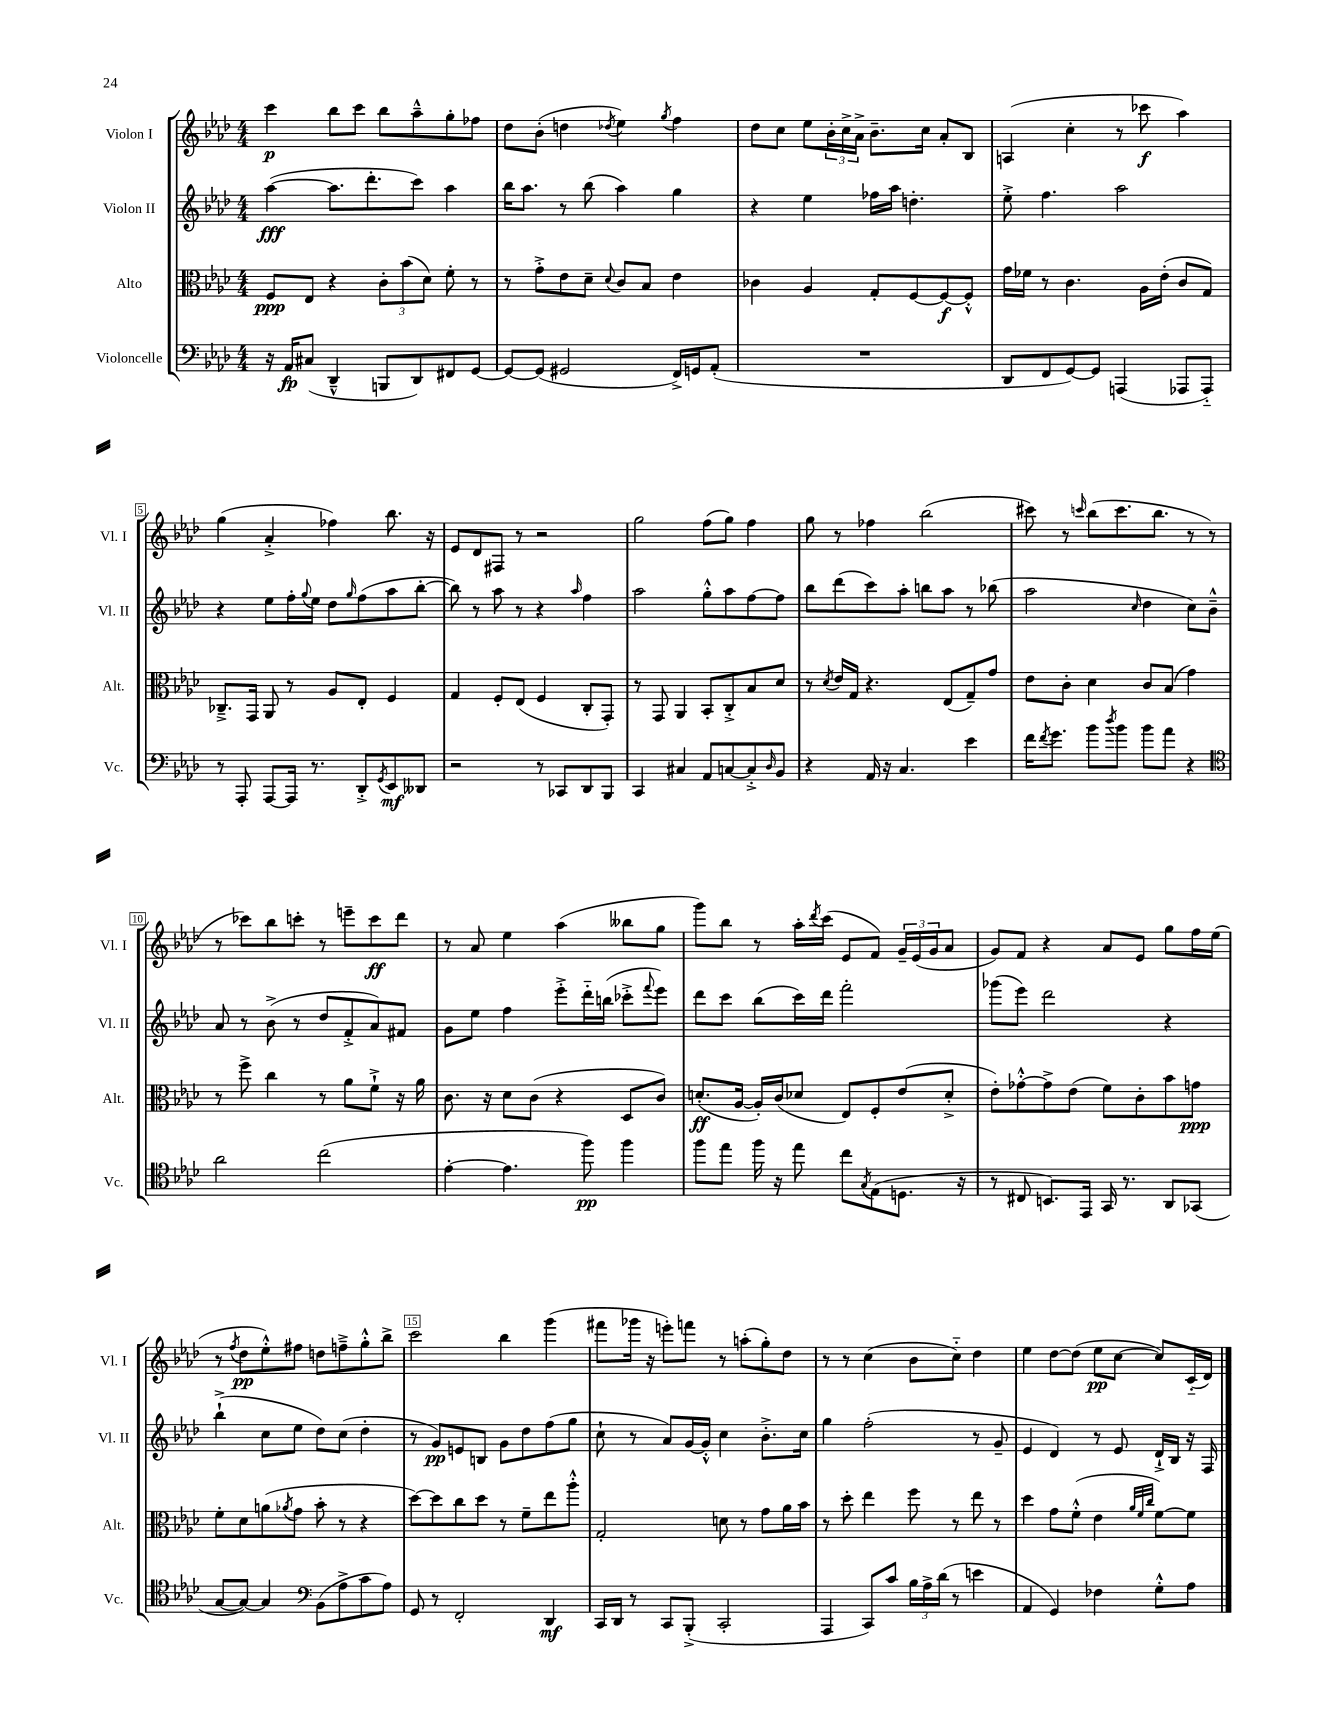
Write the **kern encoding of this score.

**kern	**kern	**kern	**kern
*staff4	*staff3	*staff2	*staff1
*clefF4	*clefC3	*clefG2	*clefG2
*k[b-e-a-d-]	*k[b-e-a-d-]	*k[b-e-a-d-]	*k[b-e-a-d-]
*M4/4	*M4/4	*M4/4	*M4/4
16r	8F	([4aa-	4ccc
16AA-	.	.	.
(8C#	8E-	.	.
4DD-~^^	4r	8.aa-]	8bb-
.	.	.	8ccc
.	.	8.ddd-'	.
8BBB	12c'	.	8bb-
.	(12b-	.	.
8DD-)	.	8ccc)	8aa-~^^
.	12d-)	.	.
8FF#	8f'	4aa-	8gg'
[8GG	8r	.	8ff-
=	=	=	=
8GG_	8r	16bb-	8dd-
.	.	8.aa-	.
(8GG]	8g'^	.	(8b-'
2GG#	8e-	8r	4dd
.	8d-~	(8bb-	.
.	8qqd-	.	8qdd-
.	8c	4aa-)	4ee-)
.	8B-	.	.
.	.	.	8qgg
16FF^)	4e-	4gg	4ff
16GG	.	.	.
(8AA-'	.	.	.
=	=	=	=
1r	4c-	4r	8dd-
.	.	.	8cc
.	4A-	4ee-	8ee-
.	.	.	24b-'
.	.	.	24cc^
.	.	.	24a-^
.	8G'	16ff-	8.b-~
.	.	16aa-	.
.	[8F	4.dd'	.
.	.	.	16cc
.	8F_	.	8a-'
.	8F'^^]	.	8B-
=	=	=	=
8DD-	16g	8ee-'^	(4A
.	16f-	.	.
8FF	8r	4.ff	.
[8GG)	4.c	.	4cc'
8GG]	.	.	.
(4AAA	.	2aa-	8r
.	16A-	.	8ccc-
.	(16e-'	.	.
8AAA-	8c	.	4aa-)
8AAA-'~)	8G)	.	.
=	=	=	=
8r	8.C-~^	4r	(4gg
8AAA-'	.	.	.
.	16GG	.	.
[8AAA-	8AA-	8ee-	4a-'^
16AAA-]	8r	16ff'	.
.	.	8qqgg	.
8.r	.	16ee-	.
.	8A-	8dd-	4ff-)
.	.	16qqgg	.
8DD-'^	8E-'	(8ff	.
8qGG	.	.	.
8EE-	4F	8aa-	8.bb-
8DD--	.	[8bb-'	.
.	.	.	16r
=	=	=	=
2r	4G	8bb-])	8e-
.	.	8r	8d-
.	8F'	8aa-	8F#
.	(8E-	8r	8r
8r	4F	4r	2r
8CC-	.	.	.
.	.	16qqaa-	.
8DD-	8C'	4ff	.
8BBB-	8GG')	.	.
=	=	=	=
4CC	8r	2aa-	2gg
.	8GG	.	.
4C#	4AA-	.	.
8AA-	8BB-'	8gg'^^	(8ff
[8C	8C'^	8aa-	8gg)
8C'^]	8B-	[8ff	4ff
16qqD-	.	.	.
8BB-	8d-	8ff]	.
=	=	=	=
4r	8r	8bb-	8gg
.	8qd-	.	.
.	16e-	(8ddd-	8r
.	16G	.	.
16AA-	4.r	8ccc)	4ff-
16r	.	.	.
4.C	.	8aa-'	.
.	.	8bb	(2bb-
.	(8E-	8aa-	.
4e-	8G~)	8r	.
.	8g	(8bb-	.
=	=	=	=
16f	8e-	2aa-	8ccc#)
8qf	.	.	.
8.g	.	.	.
.	8c'	.	8r
.	.	.	16qqccc
8b-	4d-	.	(8bb-
8qdd-	.	.	.
8b-	.	.	8.ccc
.	.	16qqcc	.
8b-	8c	4dd-	.
.	.	.	8.bb-
8a-	(8B-	.	.
4r	4g)	8cc)	8r
.	.	8b-~^^	8r
=	=	=	=
*clefC4	*	*	*
2a-	8r	8a-	8r
.	8ff^	8r	8ccc-)
.	4cc	(8b-^	8bb-
.	.	8r	8ccc'
(2cc	8r	8dd-	8r
.	8a-	8f'^	8eee~
.	8f`^	8a-)	8ccc
.	16r	8f#	8ddd-
.	16a-	.	.
=	=	=	=
[4e-'	8.c	8g	8r
.	.	8ee-	8a-
.	16r	.	.
4.e-]	8d-	4ff	4ee-
.	(8c	.	.
.	4r	8eee-'^	(4aa-
8ff)	.	16ddd-'~	.
.	.	(16bb	.
4ff	8D-	8ccc-'^	8bb--
.	.	8qqfff	.
.	8c)	8eee-)	8gg
=	=	=	=
8ff	(8.d'	8ddd-	8ggg)
8ee-	.	8ccc	8bb-
.	[16A-	.	.
16ff	16A-'])	(8bb-	8r
16r	(16c	.	.
8ee-	8d-	16ccc)	16aa-'
.	.	.	8qddd-
.	.	16ddd-	(16ccc
8cc	8E-)	2fff'	8e-
8qG	.	.	.
(8E-	8F'	.	8f)
8.D	(8e-	.	24g~
.	.	.	(24e-
.	.	.	24g
.	8d-'^	.	8a-
16r	.	.	.
=	=	=	=
8r	8e-')	(8ggg-	8g)
8C#	[8g-'^^	8eee-)	8f
8.BB)	8g-^]	2ddd-	4r
.	(8e-	.	.
16EE-	.	.	.
16GG	8f)	.	8a-
8.r	.	.	.
.	8c'	.	8e-
8AA-	8b-	4r	8gg
(8GG-	8g	.	16ff
.	.	.	(16ee-
=	=	=	=
[8G	8f'	(4bb-`^	8r
.	.	.	8qff
8G_)	8d-	.	8dd-
4G]	(8a	8cc	8ee-'^^)
.	8qa-	.	.
.	8g	8ee-	8ff#
*clefF4	*	*	*
(8BB-	8b-'	8dd-)	8dd
8A-^	8r	(8cc	8ff~^
8c	4r	4dd-'	8gg'^^
8A-)	.	.	8bb-^
=	=	=	=
8GG	[8dd-)	8r	2ccc
8r	8dd-]	8g)	.
2FF'	8cc	8e	.
.	8dd-	8B	.
.	8r	8g	4bb-
.	8f~	8dd-	.
4DD-	8ee-	(8ff	(4ggg
.	8aa-'^^	8gg	.
=	=	=	=
16CC	2G'	8cc`	8fff#
16DD-	.	.	.
8r	.	8r	16ggg-
.	.	.	16r
8CC	.	8a-)	8eee')
(8BBB-'^	.	[16g	8fff
.	.	16g'^^]	.
2CC'	8d	4cc	8r
.	8r	.	(8aa'
.	8g	8.b-'^	8gg')
.	16a-	.	8dd-
.	16b-	16cc	.
=	=	=	=
4AAA-	8r	4gg	8r
.	8dd-'	.	8r
8CC)	4ee-	(2ff'	(4cc
8c	.	.	.
24B-	8ff	.	8b-
24A-^	.	.	.
(24d-	.	.	.
8r	8r	.	8cc'~)
4e	8ee-	8r	4dd-
.	8r	8g~	.
=	=	=	=
4AA-	4dd-	4e-	4ee-
4GG)	8g	4d-)	[8dd-
.	(8f'^^	.	(8dd-]
4F-	4e-	8r	8ee-
.	.	8e-	[8cc
.	32qqa-	.	.
.	32qqf	.	.
.	32qqcc	.	.
8G'^^	[8f)	16d-`^	8cc])
.	.	16B-	.
8A-	8f]	16r	(16c'~
.	.	16F	16d-)
==	==	==	==
*-	*-	*-	*-
